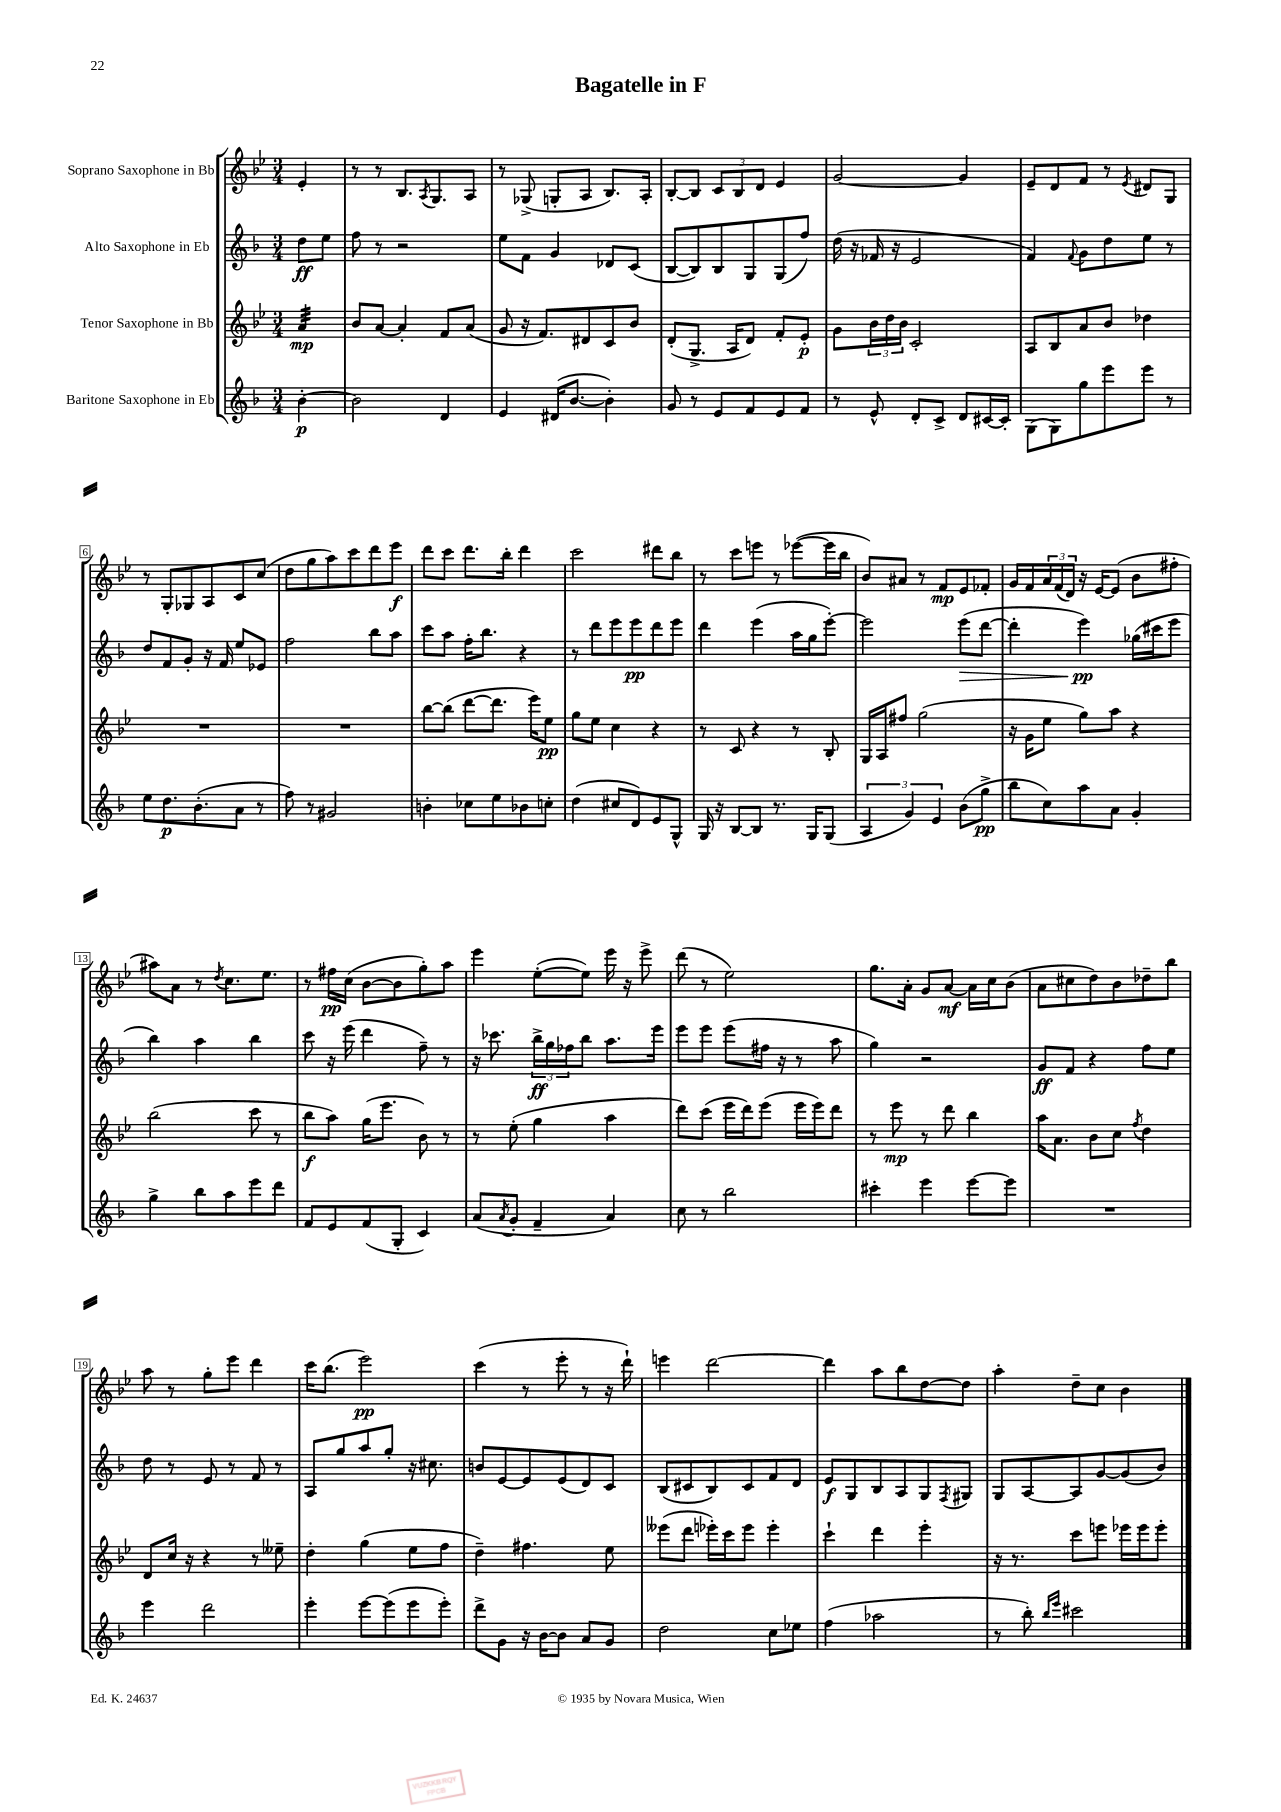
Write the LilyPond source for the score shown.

\header { title = "Bagatelle in F" }
<<
\new StaffGroup <<
\new Staff = "s0" \with { instrumentName = "Soprano Saxophone in Bb" } {
    \clef treble \key bes \major \numericTimeSignature \time 3/4 \partial 4
    ees'4-. |
    r8 r8 bes8. \acciaccatura { a8 } g8. a8 |
    r8 ges8->( g8-. a8 bes8.) a16-. |
    bes8~-. bes8 \tuplet 3/2 { c'8 bes8 d'8 } ees'4 |
    g'2~ g'4 |
    ees'8-- d'8 f'8 r8 \acciaccatura { ees'8 } dis'8 g8 |
    r8 g8-. ges8 a8 c'8 c''8( |
    d''8 g''8 a''8) c'''8 d'''8 ees'''8\f |
    d'''8 c'''8 d'''8. bes''16-. d'''4 |
    c'''2 dis'''8 bes''8 |
    r8 c'''8 e'''8 r8 ees'''8~( ees'''16 bes''16 |
    bes'8) ais'8 r8 f'8\mp ees'8 fes'8-. |
    g'16 f'16 \tuplet 3/2 { a'16 f'16( d'16) } r16 ees'16~ ees'8( bes'8 fis''8-. |
    ais''8) a'8 r8 \acciaccatura { d''8 } c''8. ees''8. |
    r8 fis''16\pp c''16( bes'8~ bes'8 g''8-.) a''8 |
    ees'''4 ees''8~-.( ees''8) ees'''16 r16 ees'''8-> |
    d'''8( r8 ees''2) |
    g''8. a'16-. g'8 a'8~\mf a'16 c''16 bes'8( |
    a'8 cis''8 d''8) bes'8 des''8-- bes''8 |
    a''8 r8 g''8-. ees'''8 d'''4 |
    c'''16 bes''8.( ees'''2\pp) |
    c'''4( r8 ees'''8-. r8 r16 d'''16-!) |
    e'''4 d'''2~ |
    d'''4 a''8 bes''8 d''8~ d''8 |
    a''4-. d''8-- c''8 bes'4 \bar "|." |
}
\new Staff = "s1" \with { instrumentName = "Alto Saxophone in Eb" } {
    \clef treble \key f \major \numericTimeSignature \time 3/4 \partial 4
    d''8\ff e''8 |
    f''8 r8 r2 |
    e''8 f'8 g'4 des'8 c'8( |
    bes8~ bes8) bes8 g8 g8( f''8) |
    d''16( r16 fes'16 r16 e'2 |
    f'4) \appoggiatura { f'8 } g'8 d''8 e''8 r8 |
    d''8 f'8 g'8-. r16 f'16 e''8 ees'8 |
    f''2 bes''8 a''8 |
    c'''8 a''8 f''16-. bes''8. r4 |
    r8 d'''8 e'''8 e'''8\pp d'''8 e'''8 |
    d'''4 e'''4( a''16 g''16 e'''8~-.) |
    e'''2 e'''8\>( d'''8~ |
    d'''4-. e'''4\pp\!) ges''16( cis'''16 e'''8 |
    bes''4) a''4 bes''4 |
    c'''8 r16 e'''16( d'''4 f''8--) r8 |
    r16 ces'''8. \tuplet 3/2 { bes''16->\ff g''16 fes''16 } bes''8 a''8. e'''16 |
    e'''8 e'''8 e'''8( fis''16 r16 r8 a''8 |
    g''4) r2 |
    g'8\ff f'8 r4 f''8 e''8 |
    d''8 r8 e'8 r8 f'8 r8 |
    a8 g''8 a''8 g''8-. r16 cis''8. |
    b'8 e'8~ e'8 e'8( d'8) c'8 |
    bes8( cis'8 bes8) cis'8 f'8 d'8 |
    e'8\f g8 bes8 a8 g8 \acciaccatura { f8 } gis8 |
    g8 a8~ a8 g'8~ g'8( bes'8) \bar "|." |
}
\new Staff = "s2" \with { instrumentName = "Tenor Saxophone in Bb" } {
    \clef treble \key bes \major \numericTimeSignature \time 3/4 \partial 4
    a'4:32\mp |
    bes'8 a'8~ a'4-. f'8 a'8( |
    g'8 r16 f'8.) dis'8 c'8 bes'8 |
    d'8-.( g8.-> a16 d'8) f'8-. ees'8-.\p |
    g'8 \tuplet 3/2 { bes'16 d''16 bes'16 } c'2-. |
    a8 bes8 a'8 bes'8 des''4 |
    R2. |
    R2. |
    bes''8~ bes''8( d'''8~ d'''8. ees'''16) ees''8\pp |
    g''8 ees''8 c''4 r4 |
    r8 c'8 r4 r8 bes8-. |
    g16 a16 fis''8 g''2( |
    r16 g'16 ees''8 g''8) a''8 r4 |
    bes''2( c'''8 r8 |
    bes''8\f a''8) g''16( ees'''8. bes'8) r8 |
    r8 ees''8-.( g''4 a''4 |
    d'''8) c'''8( ees'''16 d'''16) ees'''8( ees'''16 ees'''16) d'''8 |
    r8 ees'''8\mp r8 d'''8 bes''4 |
    a''16 a'8. bes'8 c''8 \acciaccatura { f''8 } d''4 |
    d'8 c''16 r16 r4 r8 eeses''8-- |
    d''4-. g''4( ees''8 f''8 |
    d''4--) fis''4. ees''8 |
    eeses'''8( d'''8 ees'''16-.) c'''16 ees'''8 ees'''4-. |
    c'''4-! d'''4 ees'''4-. |
    r16 r8. c'''8 e'''8 ees'''16 ees'''16 ees'''8-. \bar "|." |
}
\new Staff = "s3" \with { instrumentName = "Baritone Saxophone in Eb" } {
    \clef treble \key f \major \numericTimeSignature \time 3/4 \partial 4
    bes'4~-.\p |
    bes'2 d'4 |
    e'4 dis'16( bes'8.~ bes'4-.) |
    g'8 r8 e'8 f'8 e'8 f'8 |
    r8 e'8-^ d'8-. c'8-> d'8 cis'16~ cis'16-. |
    g8( g8) g''8 e'''8 e'''8 r8 |
    e''8 d''8.\p bes'8.-.( a'8 r8 |
    f''8) r8 gis'2 |
    b'4-. ces''8 e''8 bes'8 c''8-. |
    d''4( cis''8 d'8) e'8 g8-^ |
    g16 r16 bes8~ bes8 r8. g16 g8( |
    \tuplet 3/2 { a4 g'4) e'4 } bes'8( g''8->\pp |
    bes''8 c''8) a''8 a'8 g'4-. |
    g''4-> bes''8 a''8 e'''8 d'''8 |
    f'8 e'8 f'8( g8-. c'4) |
    a'8( \acciaccatura { a'8 } g'8-. f'4-- a'4) |
    c''8 r8 bes''2 |
    cis'''4-. e'''4 e'''8~ e'''8 |
    R2. |
    e'''4 d'''2 |
    e'''4-. e'''8~ e'''8( e'''8 e'''8-.) |
    d'''8-> g'8 r16 bes'16~ bes'8 a'8 g'8 |
    d''2 c''8 ees''8 |
    f''4( aes''2 |
    r8 bes''8-.) \grace { bes''16 e'''16 } cis'''2 \bar "|." |
}
>>
>>
\layout { \context { \Score \override BarNumber.stencil = #(make-stencil-boxer 0.1 0.3 ly:text-interface::print) } }
